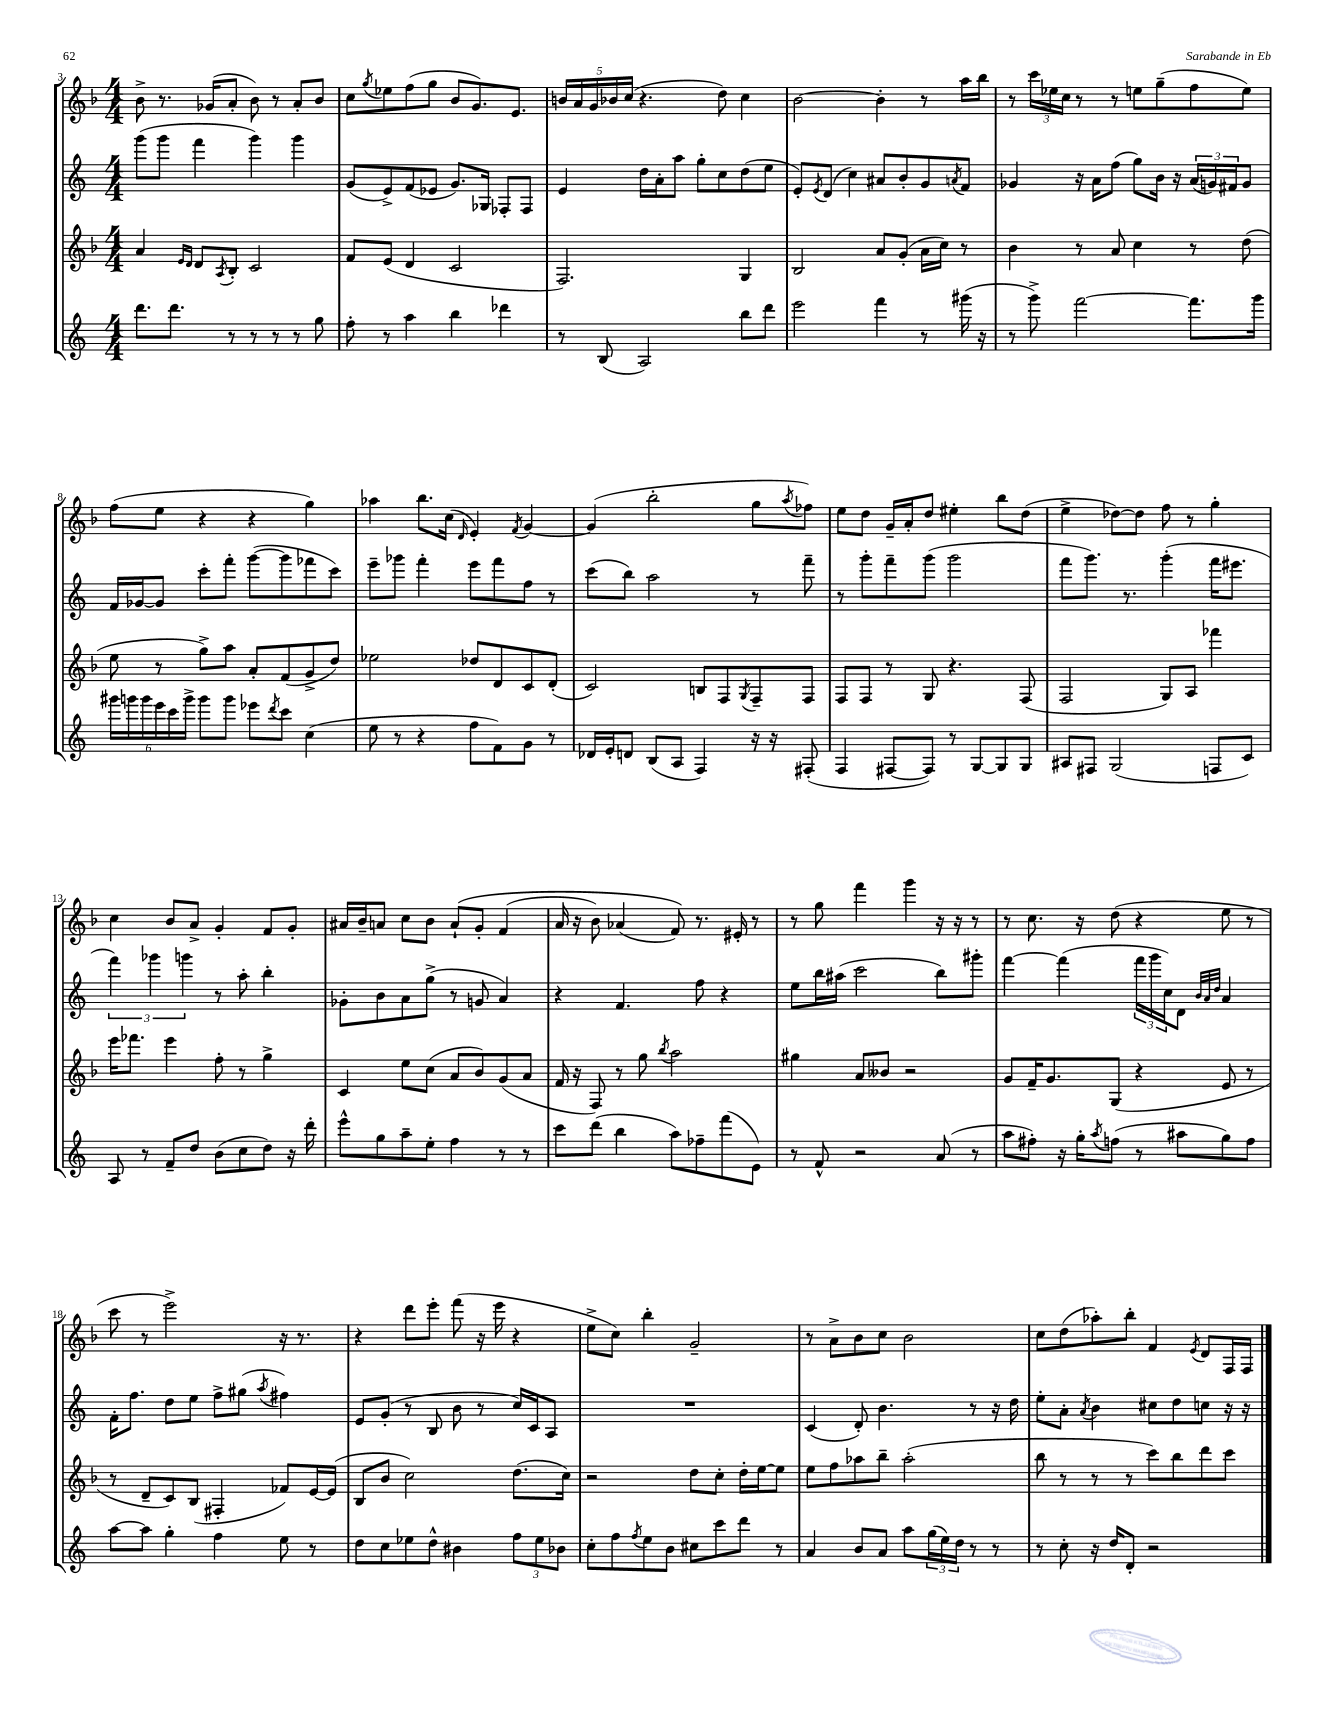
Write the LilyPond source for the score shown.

<<
\new StaffGroup <<
\new Staff = "s0" {
    \clef treble \key f \major \numericTimeSignature \time 4/4
    bes'8-> r8. ges'16( a'8-. bes'8) r8 a'8-. bes'8 |
    c''8 \acciaccatura { g''8 } ees''8 f''8( g''8 bes'8 g'8.) e'8. |
    \tuplet 5/4 { b'16 a'16 g'16 bes'16 c''16( } r4. d''8) c''4 |
    bes'2~ bes'4-. r8 a''16 bes''16 |
    r8 \tuplet 3/2 { c'''16 ees''16 c''16 } r8 r8 e''8 g''8--( f''8 e''8) |
    f''8( e''8 r4 r4 g''4) |
    aes''4 bes''8. c''16( \grace { d'16 } e'4-.) \acciaccatura { f'8 } g'4~ |
    g'4( bes''2-. g''8 \acciaccatura { a''8 } fes''8) |
    e''8 d''8 g'16-- a'16-. d''8 eis''4-. bes''8 d''8( |
    e''4-> des''8~) des''8 f''8 r8 g''4-. |
    c''4 bes'8 a'8-> g'4-. f'8 g'8-. |
    ais'16 bes'16-- a'8 c''8 bes'8 a'8-!\( g'8-. f'4( |
    a'16 r16 bes'8) aes'4( f'8)\) r8. eis'16-. r8 |
    r8 g''8 f'''4 g'''4 r16 r16 r8 |
    r8 c''8. r16 d''8( r4 e''8 r8 |
    c'''8 r8 e'''2->) r16 r8. |
    r4 d'''8 e'''8-. f'''8( r16 e'''16 r4 |
    e''8-> c''8) bes''4-. g'2-- |
    r8 a'8-> bes'8 c''8 bes'2 |
    c''8 d''8( aes''8-.) bes''8-. f'4 \acciaccatura { e'8 } d'8 f16 f16 \bar "|." |
}
\new Staff = "s1" {
    \clef treble \key c \major \numericTimeSignature \time 4/4
    g'''8( g'''8 f'''4 g'''4) g'''4 |
    g'8( e'8->) f'8( ees'8 g'8.) ges16 fes8-. fes8 |
    e'4 d''16 a'16-. a''8 g''8-. c''8 d''8( e''8 |
    e'8-.) \acciaccatura { e'8 } d'8( c''4) ais'8 b'8-. g'8 \acciaccatura { a'8 } f'8 |
    ges'4 r16 a'16 f''8( g''8) b'16 r16 \tuplet 3/2 { a'16( g'16) fis'16 } g'8 |
    f'16 ges'16~ ges'8 c'''8-. f'''8-. g'''8~( g'''8 fes'''8 c'''8) |
    e'''8-- ges'''8 f'''4-. e'''8 f'''8 f''8 r8 |
    c'''8( b''8) a''2 r8 f'''8-- |
    r8 g'''8-. f'''8-- g'''8( g'''2 |
    f'''8 g'''8.) r8. g'''4-.( f'''16 eis'''8. |
    \tuplet 3/2 { f'''4) ges'''4 g'''4 } r8 a''8-. b''4-. |
    ges'8-. b'8 a'8 g''8->( r8 g'8 a'4) |
    r4 f'4. f''8 r4 |
    e''8 b''16 ais''16( c'''2 b''8) gis'''8-. |
    f'''4~ f'''4( \tuplet 3/2 { f'''16 g'''16 c''16) } d'8 \grace { b'32 a'32 d''32 } a'4 |
    f'16-. f''8. d''8 e''8 f''8-> gis''8( \acciaccatura { a''8 } fis''4) |
    e'8 g'8-.( r8 b8 b'8 r8 c''16) c'16 a8 |
    R1 |
    c'4( d'8-.) b'4. r8 r16 d''16 |
    e''8-. a'8-. \acciaccatura { a'8 } b'4 cis''8 d''8 c''8 r16 r16 \bar "|." |
}
\new Staff = "s2" {
    \clef treble \key f \major \numericTimeSignature \time 4/4
    a'4 \grace { e'16 d'16 } d'8 \acciaccatura { a8 } bes8-. c'2 |
    f'8 e'8( d'4 c'2 |
    f2.) g4 |
    bes2 a'8 g'8-.( a'16 c''16) r8 |
    bes'4 r8 a'8 c''4 r8 d''8( |
    e''8 r8 g''8->) a''8 a'8-. f'8( g'8-> d''8) |
    ees''2 des''8 d'8 c'8 d'8-.( |
    c'2) b8 f8 \acciaccatura { g8 } f8-- f8 |
    f8 f8 r8 g8 r4. f8( |
    f2 g8) a8 fes'''4 |
    e'''16 fes'''8. e'''4 f''8-. r8 g''4-> |
    c'4 e''8 c''8( a'8 bes'8) g'8( a'8 |
    f'16 r16 f8) r8 g''8 \acciaccatura { bes''8 } a''2 |
    gis''4 a'8 beses'8 r2 |
    g'8 f'16-- g'8. g8( r4 e'8 r8 |
    r8 d'8-- c'8) bes8( fis4-. fes'8) e'16~ e'16( |
    bes8 bes'8 c''2) d''8.( c''16) |
    r2 d''8 c''8-. d''16-. e''16~ e''8 |
    e''8 f''8 aes''8 bes''8-- aes''2-.( |
    bes''8 r8 r8 r8 c'''8) bes''8 d'''8 c'''8 \bar "|." |
}
\new Staff = "s3" {
    \clef treble \key c \major \numericTimeSignature \time 4/4
    d'''8. d'''8. r8 r8 r8 r8 g''8 |
    f''8-. r8 a''4 b''4 des'''4 |
    r8 b8( a2) b''8 d'''8 |
    e'''2 f'''4 r8 gis'''16( r16 |
    r8 g'''8->) f'''2~ f'''8. g'''16 |
    \tuplet 6/4 { gis'''16 g'''16 g'''16 e'''16 c'''16 g'''16-> } g'''8 g'''8 ees'''8 \acciaccatura { d'''8 } c'''8 c''4( |
    e''8 r8 r4 f''8 f'8) g'8 r8 |
    des'16 e'16-. d'8 b8( a8 f4) r16 r16 fis8-.( |
    f4 fis8~ fis8) r8 g8~ g8 g8 |
    ais8 fis8 g2( f8 c'8) |
    a8 r8 f'8-- d''8 b'8( c''8 d''8) r16 d'''16-. |
    e'''8-^ g''8 a''8-- e''8-. f''4 r8 r8 |
    c'''8 d'''8( b''4 a''8) fes''8-- f'''8( e'8) |
    r8 f'8-^ r2 a'8( r8 |
    a''8 fis''8-.) r16 g''16-. \acciaccatura { a''8 } f''8( r8 ais''8 g''8) f''8 |
    a''8~ a''8 g''4-. f''4 e''8 r8 |
    d''8 c''8 ees''8 d''8-^ bis'4 \tuplet 3/2 { f''8 ees''8 bes'8 } |
    c''8-. f''8 \acciaccatura { f''8 } e''8 b'8 cis''8 c'''8 d'''8 r8 |
    a'4 b'8 a'8 a''8 \tuplet 3/2 { g''16( e''16) d''16 } r8 r8 |
    r8 c''8-. r16 d''16 d'8-. r2 \bar "|." |
}
>>
>>
\layout { \context { \Score currentBarNumber = #3 } }
